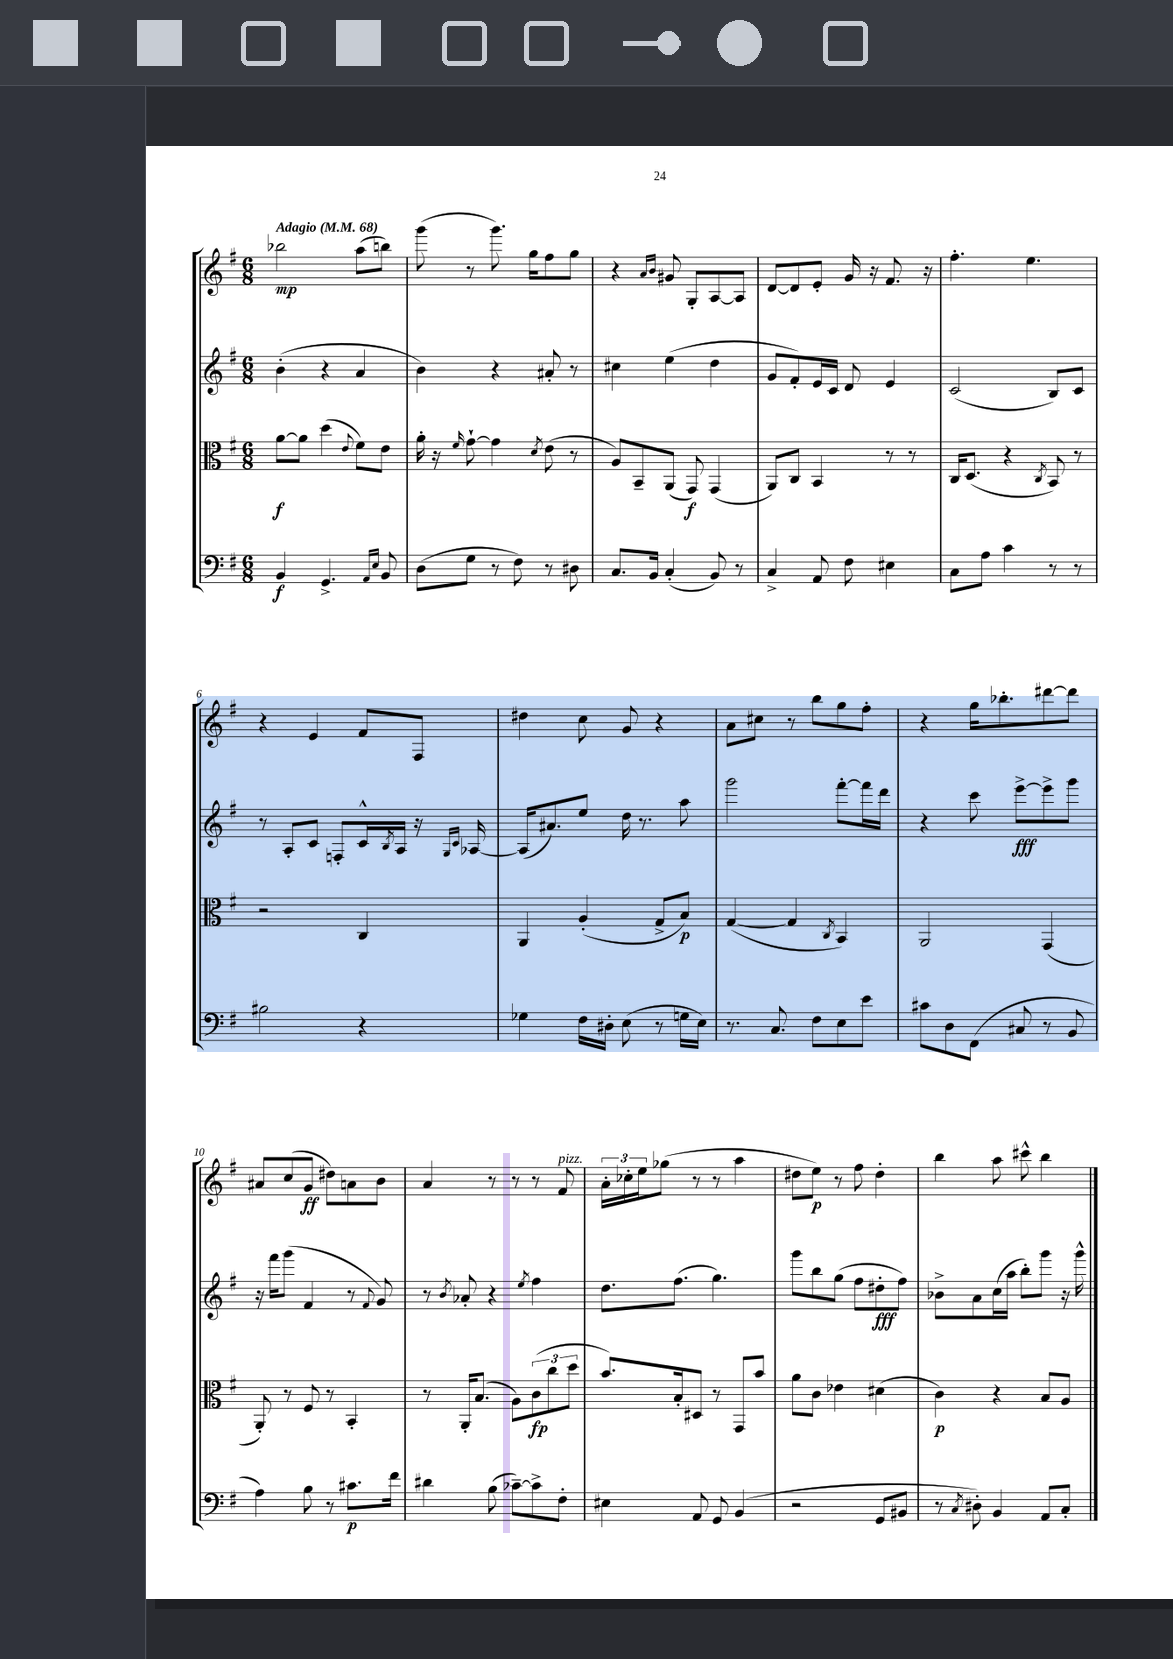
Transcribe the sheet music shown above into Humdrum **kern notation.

**kern	**kern	**kern	**kern
*staff4	*staff3	*staff2	*staff1
*clefF4	*clefC3	*clefG2	*clefG2
*k[f#]	*k[f#]	*k[f#]	*k[f#]
*M6/8	*M6/8	*M6/8	*M6/8
*MM68	*MM68	*MM68	*MM68
4BB	[8a	(4b'	2bb-
.	8a]	.	.
4.GG^	(4dd	4r	.
.	8qqe	.	.
.	8f#)	4a	(8aa
16qqAA	.	.	.
16qqE	.	.	.
8BB	8e	.	8bb)
=	=	=	=
(8D	16a'	4b)	(8ggg
.	16r	.	.
.	16qqf#	.	.
8G	[8g`	.	8r
8r	4g]	4r	8.ggg)
8F#)	.	.	.
.	.	.	16gg
.	8qd	.	.
8r	(8e	8a#'	8ff#
8D#	8r	8r	8gg
=	=	=	=
8.C	8A)	4cc#	4r
.	8BB~	.	.
16BB	.	.	.
.	.	.	16qqa
.	.	.	16qqb
(4C'	(8AA	(4ee	8g#
.	8GG)	.	8G'
8BB)	(4GG	4dd	[8A
8r	.	.	8A]
=	=	=	=
4C^	8AA)	8g	[8d
.	8C	8f#')	8d]
8AA	4BB	16e	8e'
.	.	16c	.
8F#	.	8d	16g
.	.	.	16r
4E#	8r	4e	8.f#
.	8r	.	.
.	.	.	16r
=	=	=	=
8C	16C	(2c	4.ff#'
.	(8.D	.	.
8A	.	.	.
4c	4r	.	.
.	.	.	4.ee
.	8qC	.	.
8r	8BB)	8B)	.
8r	8r	8c	.
=	=	=	=
2B#	2r	8r	4r
.	.	8A'	.
.	.	8c	4e
.	.	8F'	.
4r	4C	16c^^	8f#
.	.	8qB	.
.	.	16A	.
.	.	16r	8F#
.	.	16qqG	.
.	.	16qqc	.
.	.	[16A-	.
=	=	=	=
4G-	4AA	(16A-]	4dd#
.	.	8.a#)	.
16F#	(4A'	8ee	8cc
16D#'	.	.	.
(8E	.	16dd	8g
.	.	8.r	.
8r	8G^	.	4r
16G	8B)	8aa	.
16E)	.	.	.
=	=	=	=
8.r	([4G	2ggg	8a
.	.	.	8cc#
8.C	.	.	.
.	4G]	.	8r
8F#	.	.	8bb
.	8qC	.	.
8E	4BB)	[8fff#'	8gg
8e	.	16fff#]	8ff#'
.	.	16ddd	.
=	=	=	=
8c#	2AA	4r	4r
8D	.	.	.
(8FF#	.	8ccc	16gg
.	.	.	8.bb-'
8C#	.	[8eee^	.
8r	(4GG	8eee^]	[8ddd#
8BB	.	8ggg	8ddd#]
=	=	=	=
4A)	8AA')	16r	8a#
.	.	16fff#	.
.	8r	(8ggg	(8cc
8B	8F#	4f#	8g
8r	8r	.	8dd#)
8.c#	4BB'	8r	8a
.	.	8qqf#	.
.	.	8g)	8b
16f#	.	.	.
=	=	=	=
4d#	8r	8r	4a
.	.	8qb	.
.	16AA'	8a-'	.
.	(8.B	.	.
(8B	.	4r	8r
[8c-~)	8A)	.	8r
.	.	8qee	.
8c-^]	(12c	4ff#	8r
.	12cc	.	.
8F#'	.	.	8f#
.	12dd	.	.
=	=	=	=
4E#	8.b)	8.dd	24a'
.	.	.	24cc-'
.	.	.	24ee
.	.	.	(8gg-
.	16B'	(8.ff#	.
8AA	8D#	.	8r
8GG	8r	4.gg)	8r
(4BB	8GG	.	4aa
.	8b	.	.
=	=	=	=
2r	8a	8ggg	8dd#
.	8c	8bb	8ee)
.	4e-	(8gg	8r
.	.	8ff#	8ff#
8GG	(4d#	8dd#'	4dd#'
8BB#	.	8ff#)	.
=	=	=	=
8r	4c)	8b-^	4bb
8qC	.	.	.
8D#')	.	8a	.
4BB	4r	(16cc	8aa
.	.	16aa	.
.	.	8bb')	8ccc#^^
8AA	8B	8ggg	4bb
8C'	8A	16r	.
.	.	16ggg^^	.
==	==	==	==
*-	*-	*-	*-
